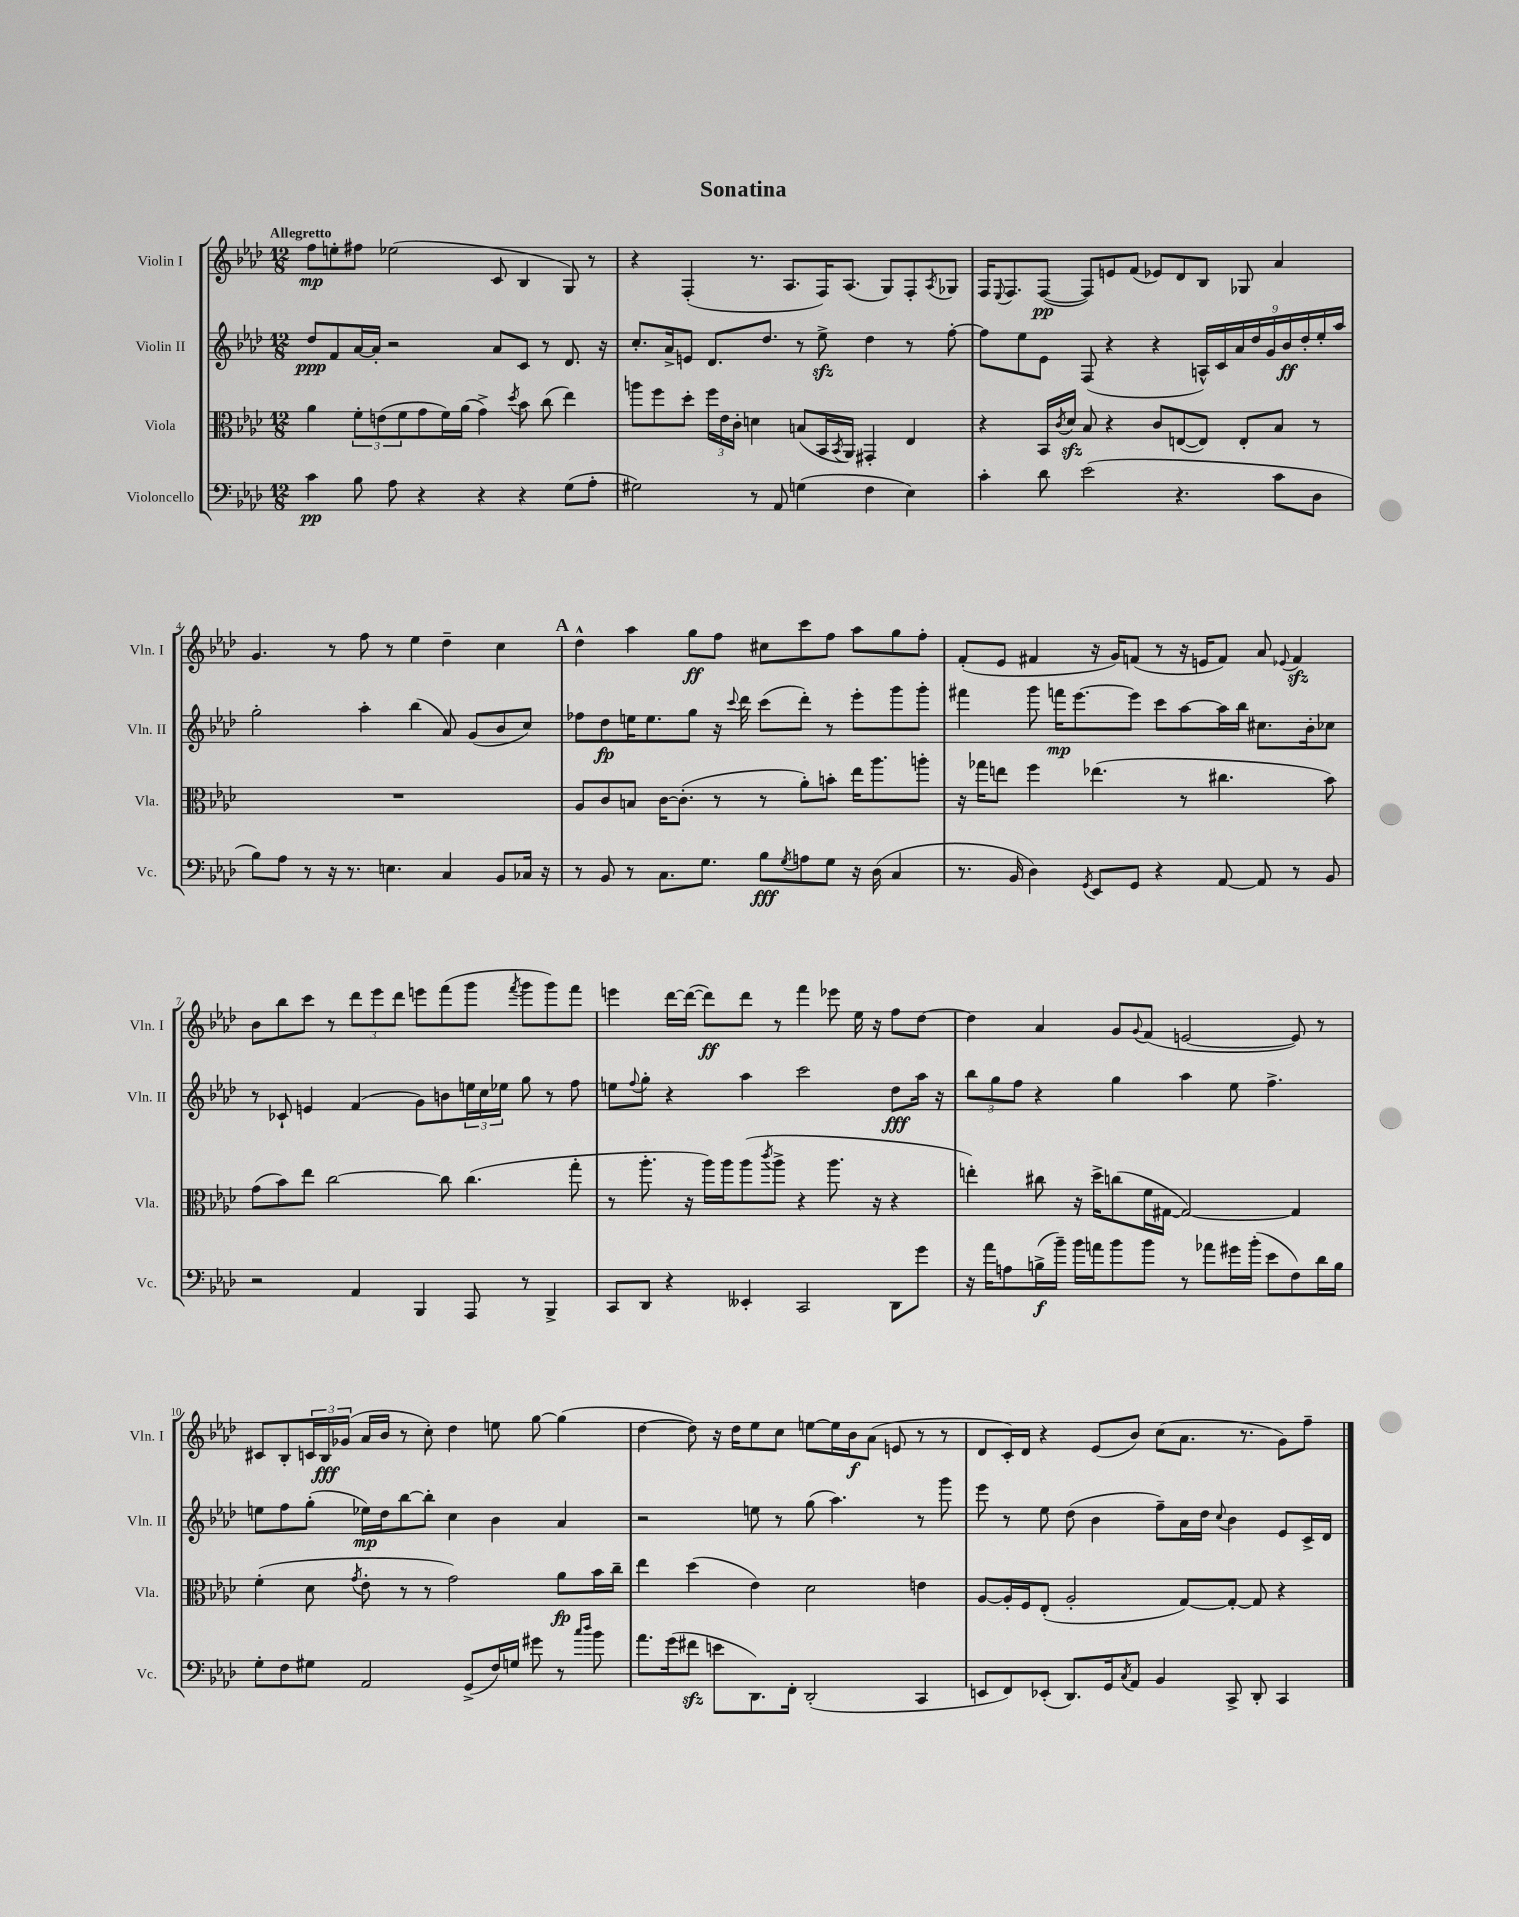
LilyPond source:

\header { title = "Sonatina" }
<<
\new StaffGroup <<
\new Staff = "s0" \with { instrumentName = "Violin I" shortInstrumentName = "Vln. I" } {
    \clef treble \key aes \major \numericTimeSignature \time 12/8 \tempo "Allegretto"
    f''8\mp e''8-. fis''8 ees''2( c'8 bes4 g8) r8 |
    r4 f4-.( r8. aes8. f16) aes8.( g8) f8-. \acciaccatura { aes8 } ges8 |
    f16 \appoggiatura { ees8 } f8. f8~\pp( f8) e'8 f'8( ees'8) des'8 bes8 ges8 aes'4 |
    g'4. r8 f''8 r8 ees''4 des''4-- c''4 |
    \mark \markup { \bold "A" } des''4-^ aes''4 g''8\ff f''8 cis''8 c'''8 f''8 aes''8 g''8 f''8-. |
    f'8-.( ees'8 fis'4 r16 g'16) f'8( r8 r16 e'16 f'8) aes'8 \appoggiatura { ees'8 } f'4\sfz |
    bes'8 bes''8 c'''8 r8 \tuplet 3/2 { des'''8 ees'''8 des'''8 } e'''8 f'''8( g'''8 \acciaccatura { f'''8 } g'''8 g'''8) f'''8 |
    e'''4 des'''16~ des'''16~( des'''8\ff) des'''8 r8 f'''4 ees'''8 ees''16 r16 f''8 des''8~ |
    des''4 aes'4 g'8 \appoggiatura { g'8 } f'8( e'2~ e'8) r8 |
    cis'8 bes8-. \tuplet 3/2 { c'16 bes16\fff ges'16( } aes'16 bes'16 r8 c''8-.) des''4 e''8 g''8~ g''4( |
    des''4~ des''8) r16 des''16 ees''8 c''8 e''8~ e''16 bes'16\f aes'8( e'8 r8 r8 |
    des'8 c'16-.) des'16 r4 ees'8( bes'8) c''8( aes'8. r8. g'8) f''8-- \bar "|." |
}
\new Staff = "s1" \with { instrumentName = "Violin II" shortInstrumentName = "Vln. II" } {
    \clef treble \key aes \major \numericTimeSignature \time 12/8
    des''8\ppp f'8 aes'16~ aes'16-. r2 aes'8 c'8 r8 des'8. r16 |
    c''8.-. aes'16-> e'8 des'8. des''8. r8 ees''8->\sfz des''4 r8 f''8~-. |
    f''8 ees''8 ees'8 f8( r4 r4 \tuplet 9/8 { a16-^) c'16 aes'16 des''16 g'16 bes'16\ff des''16-. ees''16-. aes''16 } |
    g''2-. aes''4-. bes''4( aes'8) g'8( bes'8 c''8) |
    \mark \markup { \bold "A" } fes''8 des''8\fp e''16 e''8. g''8 r16 \appoggiatura { c'''8 } des'''16 c'''8( des'''8-.) r8 ees'''8-. g'''8 g'''8-. |
    fis'''4 g'''8 f'''16\mp ees'''8.~ ees'''8 c'''8 aes''8~ aes''16 bes''16 cis''8. bes'16-. ces''8 |
    r8 ces'8-! e'4 f'4( g'8) b'8 \tuplet 3/2 { e''16 c''16 ees''16 } g''8 r8 f''8 |
    e''8 \appoggiatura { f''8 } g''8-. r4 aes''4 c'''2 des''8\fff aes''16 r16 |
    \tuplet 3/2 { bes''8 g''8 f''8 } r4 g''4 aes''4 ees''8 f''4.-> |
    e''8 f''8 g''8-.( ees''16\mp) des''16 bes''8~ bes''8-. c''4 bes'4 aes'4 |
    r2 e''8 r8 g''8( aes''4.) r8 g'''8 |
    ees'''8 r8 ees''8 des''8( bes'4 f''8--) aes'16 des''16 \appoggiatura { c''8 } bes'4 ees'8 c'16-> des'16 \bar "|." |
}
\new Staff = "s2" \with { instrumentName = "Viola" shortInstrumentName = "Vla." } {
    \clef alto \key aes \major \numericTimeSignature \time 12/8
    aes'4 \tuplet 3/2 { f'8-. e'8( f'8 } g'8 f'16) aes'16( g'4->) \acciaccatura { des''8 } bes'8 c''8( ees''4) |
    a''8 f''8 des''8-. \tuplet 3/2 { f''16 ees'16 c'16-. } d'4 b8( bes,16 \acciaccatura { bes,8 } aes,16) gis,4-. ees4 |
    r4 bes,16 \acciaccatura { c'8 } des'16\sfz bes8 r4 c'8 e8~( e8) e8-. bes8 r8 |
    R1. |
    \mark \markup { \bold "A" } aes8 c'8 b8 c'16~ c'8.-.( r8 r8 aes'8-.) b'8-. ees''16 aes''8. a''8-. |
    r16 ges''16 e''8 f''4 ees''4.( r8 cis''4. bes'8) |
    g'8( bes'8) ees''8 c''2~ c''8 c''4.( g''8-. |
    r8 aes''8.-. r16 aes''16) aes''16 aes''8( \acciaccatura { c'''8 } aes''8-> r4 aes''8. r16 r4 |
    e''4-.) cis''8 r16 des''16-> c''8( f'16 gis16~ gis2~) gis4 |
    f'4-.( des'8 \acciaccatura { g'8 } ees'8-. r8 r8 g'2) aes'8\fp bes'16 c''16-- |
    ees''4 des''4( ees'4) des'2 e'4 |
    aes8~ aes16-. f16 ees8-.( aes2-. g8~) g8~-. g8 r4 \bar "|." |
}
\new Staff = "s3" \with { instrumentName = "Violoncello" shortInstrumentName = "Vc." } {
    \clef bass \key aes \major \numericTimeSignature \time 12/8
    c'4\pp bes8 aes8 r4 r4 r4 g8( aes8-. |
    gis2) r8 aes,8 g4( f4 ees4) |
    c'4-. des'8 ees'2( r4. c'8 des8 |
    bes8) aes8 r8 r16 r8. e4. c4 bes,8 ces16 r16 |
    \mark \markup { \bold "A" } r8 bes,8 r8 c8. g8. bes8\fff \acciaccatura { g8 } a8 g8 r16 des16( c4 |
    r8. bes,16 des4) \acciaccatura { g,8 } ees,8 g,8 r4 aes,8~ aes,8 r8 bes,8 |
    r2 aes,4 bes,,4 aes,,8 r8 bes,,4-> |
    c,8 des,8 r4 eeses,4-. c,2 des,8 g'8 |
    r16 aes'16 a8 b16->\f( bes'16--) bes'16 a'16 bes'8 bes'8 r8 aes'8 gis'16 bes'16-.( ees'8 f8) des'16 b16 |
    g8-. f8 gis8 aes,2 g,8->( f16) g16 gis'8 r8 \grace { c''16 des''16 } bes'8 |
    aes'8. g'16( fis'8\sfz e'8 des,8.) f,16-. des,2-.( c,4 |
    e,8 f,8) ees,8-.( des,8.) g,16 \acciaccatura { c8 } aes,8 bes,4 c,8-> des,8-. c,4 \bar "|." |
}
>>
>>
